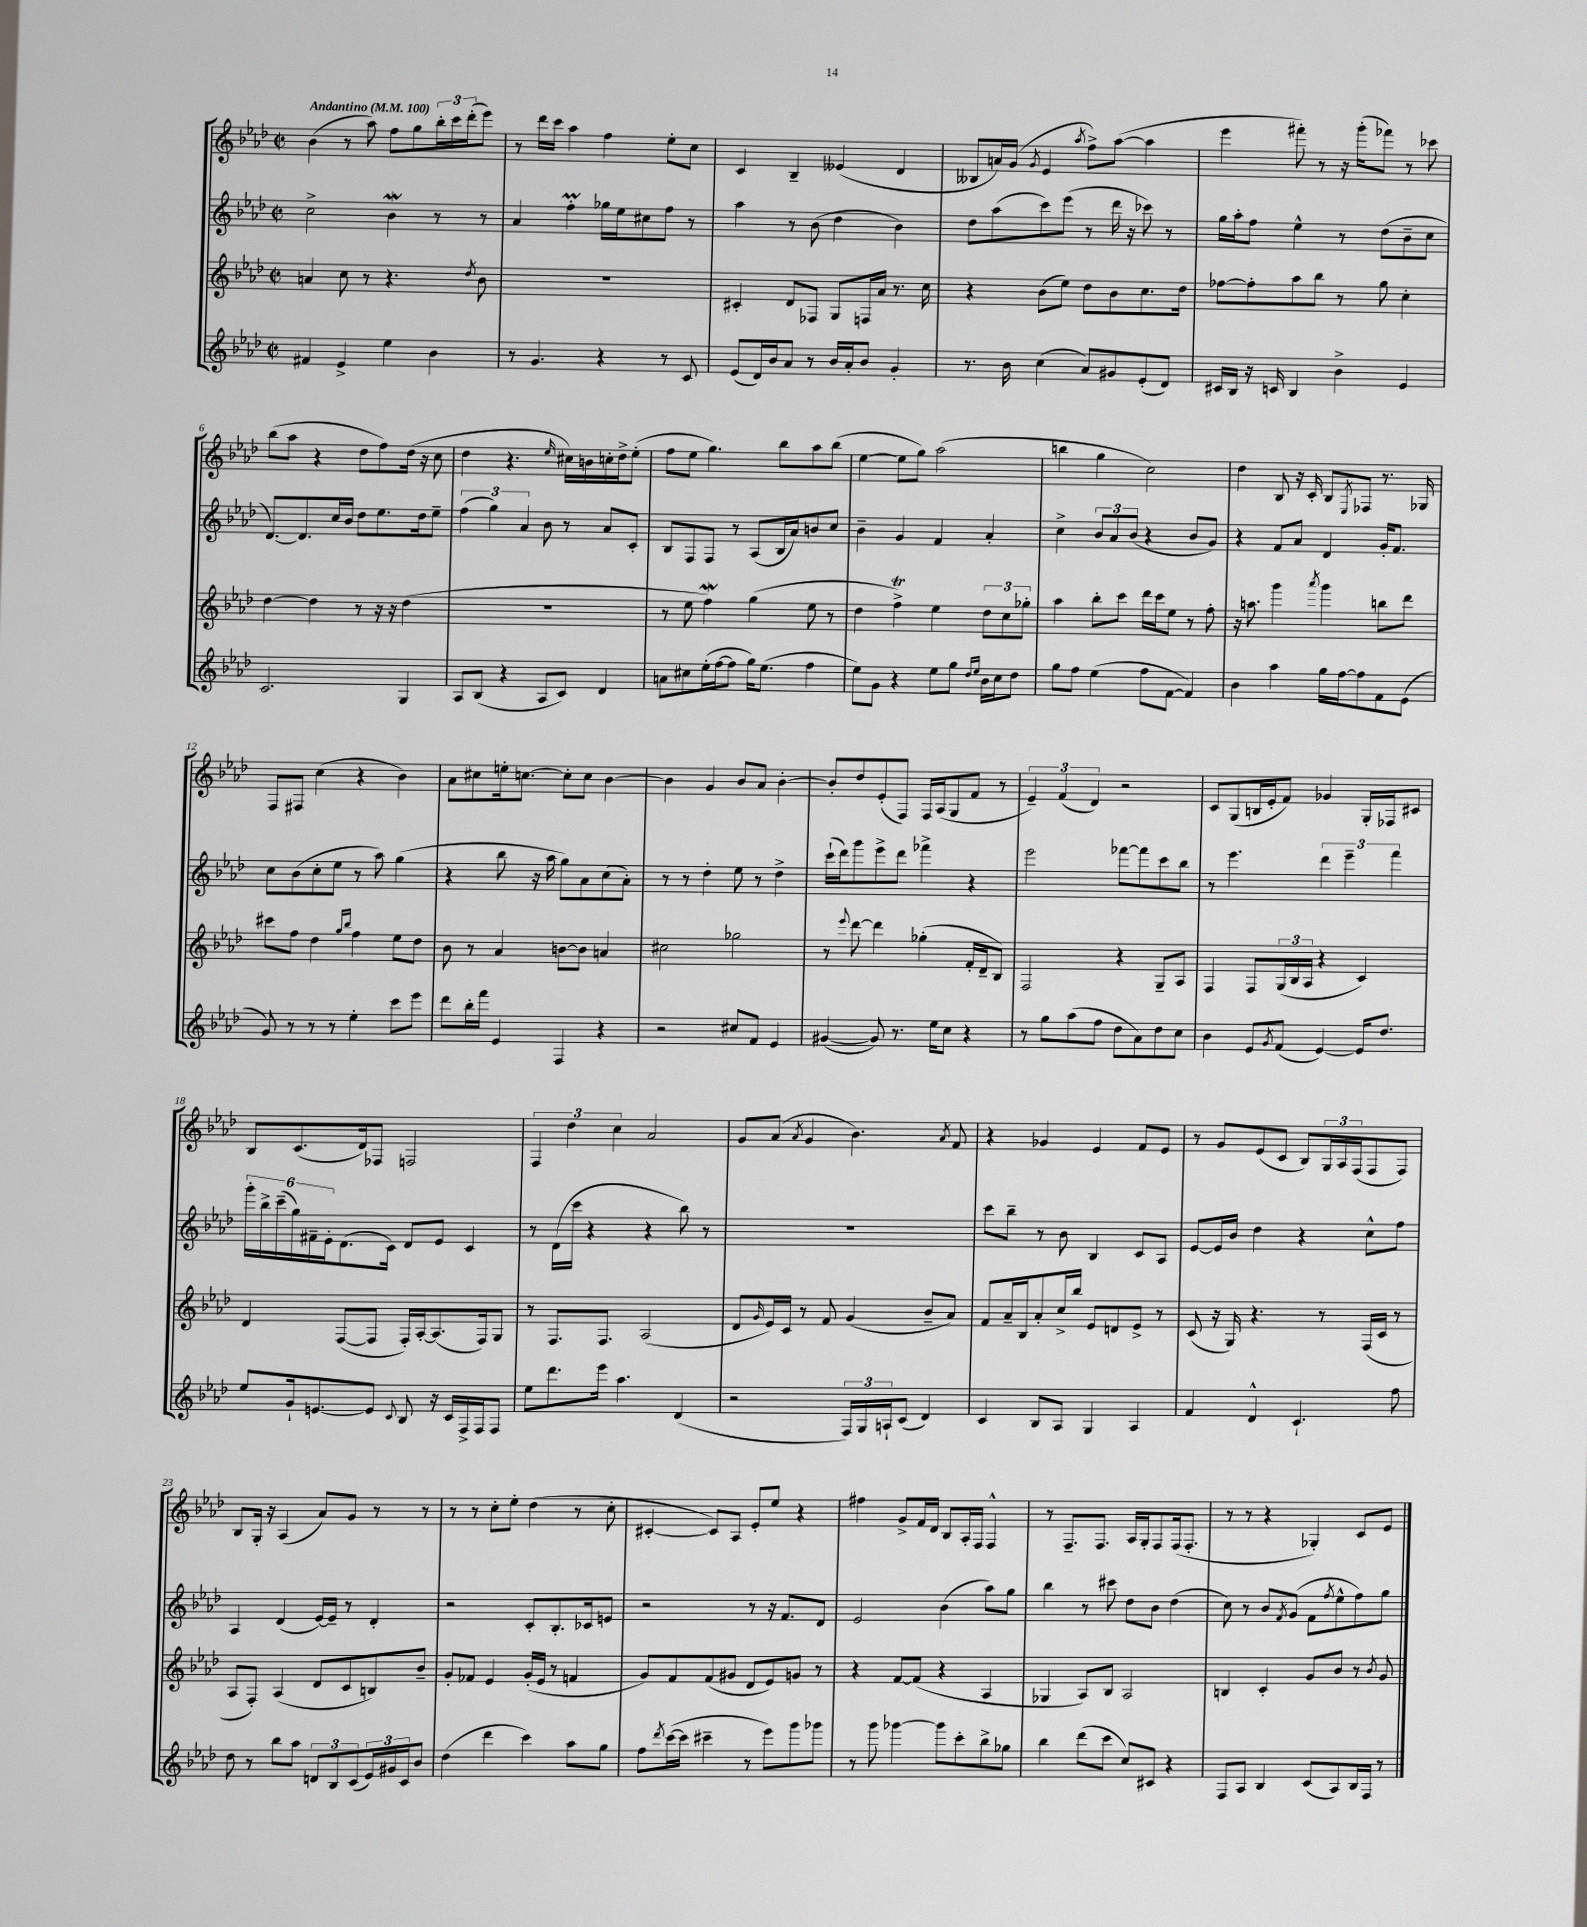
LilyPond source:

<<
\new StaffGroup <<
\new Staff = "s0" {
    \clef treble \key aes \major \defaultTimeSignature \time 2/2 \tempo "Andantino" 4 = 100
    bes'4( r8 aes''8) f''8 g''8 \tuplet 3/2 { bes''16-. c'''16 des'''16-.( } ees'''8) |
    r8 des'''16 c'''16 aes''4 f''4 ees''8-. c''8 |
    c'4 bes4-- eeses'4( des'4 |
    beses8 a'16) g'16( \acciaccatura { g'8 } ees'4 \acciaccatura { aes''8 } f''8->) aes''8~( aes''4 |
    ees'''4 fis'''8-.) r8 r16 g'''16-.( fes'''8) r8 ces'''8 |
    bes''8( aes''8 r4 des''8 f''8) des''16( r16 c''8 |
    des''4 r4. \grace { ees''16 } cis''16) b'16 c''16-. des''16-> ees''8-.( |
    f''8 ees''8 g''4.) bes''8 aes''8 bes''8( |
    ees''4~ ees''8 g''8) aes''2( |
    b''4 g''4 c''2) |
    des''4 bes8 r16 c'16-. bes8 \acciaccatura { ees8 } fes8 r8. ges16 |
    f8 fis8 c''4( r4 bes'4) |
    aes'8 cis''8 e''16-. c''8.~ c''8-. c''8 bes'4~ |
    bes'4 g'4 bes'8 aes'8 bes'4~-. |
    bes'8-. des''8 ees'8-.( f8) f16 aes16( g8 f'8 r8 |
    \tuplet 3/2 { ees'4--) f'4( des'4) } r2 |
    c'8 g8( b16 ees'16-. f'8) ges'4 g16-. fes16 cis'8 |
    bes8 c'8.( des'16) fes8 f2 |
    \tuplet 3/2 { f4 des''4 c''4 } aes'2 |
    g'8 aes'8( \acciaccatura { aes'8 } g'4 bes'4.) \acciaccatura { aes'8 } f'8 |
    r4 ges'4 ees'4 f'8 ees'8 |
    r8 g'8 ees'8( c'8 bes8) \tuplet 3/2 { g16 aes16 f16( } f8 f8) |
    bes8 g16-. r16 aes4( aes'8) g'8 r8 r8 |
    r8 r8 c''8-. ees''8-. des''4( r8 c''8-. |
    cis'4~-. cis'8) aes8 ees'8-. ees''8 r4 |
    fis''4 g'8-> f'16 des'16 bes8 aes16-. f16 f4-^ |
    r8 f8.-- f8. aes16 g16-. f8 f16( f8.-. |
    r8 r8 r4 ges4-.) c'8 ees'8 \bar "|." |
}
\new Staff = "s1" {
    \clef treble \key aes \major \defaultTimeSignature \time 2/2
    c''2-> bes'4\mordent r8 r8 |
    aes'4 f''4-.\prall ges''16 ees''16 cis''8 f''8 r8 |
    aes''4 r8 bes'8( des''4 bes'4) |
    des''8 aes''8( c'''8) ees'''8( r8 des'''16 r16 ces'''8) r8 |
    g''16 aes''16-. f''8 ees''4-^ r8 des''8( bes'8-- c''8 |
    des'8.~) des'8. c''16 bes'16 des''8 ees''8. des''16 ees''8-- |
    \tuplet 3/2 { f''4( g''4) aes'4 } bes'8 r8 aes'8 c'8-. |
    bes8 f8 f8 r8 aes8( bes16 aes'16) b'8 c''8 |
    bes'4-- g'4 f'4 aes'4-. |
    c''4-> \tuplet 3/2 { bes'8 aes'8 bes'8( } r4 bes'8 g'8) |
    r4 f'8 aes'8 des'4 g'16-. f'8. |
    c''8 bes'8( c''8-. ees''8 r8 aes''8) g''4( |
    r4 bes''8 r16 aes''16 g''8) aes'8 c''8( aes'8-.) |
    r8 r8 des''4-. ees''8 r8 des''4-> |
    c'''16-!( des'''16) g'''8 ees'''8-> des'''8 fes'''4-> r4 |
    ees'''2 fes'''8~ fes'''8 c'''8 bes''8 |
    r8 ees'''4. \tuplet 3/2 { des'''4 ees'''4-- f'''4 } |
    \tuplet 6/4 { g'''16-. bes''16-> c'''16--( g''16) fis'16-- ees'16-. } des'8.( c'16) des'8 ees'8 c'4 |
    r8 des'16( c'''16 r4 r4 bes''8) r8 |
    R1 |
    c'''8 bes''8-- r8 bes'8 bes4 c'8 aes8 |
    ees'8~ ees'16 bes'16 des''4 r4 c''8-^ f''8 |
    aes4 des'4( ees'16~) ees'16-- r8 des'4-. |
    r2 c'8-. bes8.-. ces'16 e'8 |
    r2 r8 r16 f'8. des'8 |
    ees'2 bes'4( aes''8) g''8 |
    bes''4 r8 cis'''8 des''8 bes'8 des''4( |
    c''8) r8 bes'8 \acciaccatura { f'8 } g'8( f'8 \acciaccatura { f''8 } ees''8-^ f''8) g''8 \bar "|." |
}
\new Staff = "s2" {
    \clef treble \key aes \major \defaultTimeSignature \time 2/2
    a'4 c''8 r8 r4. \acciaccatura { des''8 } bes'8 |
    R1 |
    cis'4-. des'8 fes8 g8 f16 aes'16 r8. c''16 |
    r4 bes'8( ees''8) des''8 bes'8 c''8. des''16 |
    fes''8~ fes''8-. aes''8 bes''8 r8 g''8 c''4-. |
    des''4~ des''4 r8 r16 r16 des''4( |
    R1 |
    r8 ees''8 f''4\mordent) g''4( ees''8 r8 |
    des''4 f''4->\trill) ees''4 \tuplet 3/2 { des''8 c''8 ges''8-. } |
    aes''4 bes''8-. c'''8 des'''16 c'''16 ees''8 r8 f''8-. |
    r16 a''8. g'''4 \acciaccatura { aes'''8 } g'''4 b''8 des'''8 |
    cis'''8 f''8 des''4 \grace { g''16 bes''16 } f''4 ees''8 des''8 |
    bes'8 r8 aes'4 b'8~ b'8 a'4 |
    cis''2 ges''2 |
    r8 \appoggiatura { ees'''8 } des'''8~ des'''4 ges''4-.( f'16-. des'16-- bes8) |
    f2 r4 g8-- aes8 |
    f4 f8 \tuplet 3/2 { g16( bes16 aes16 } r4 c'4) |
    des'4 f8~( f8 f16-.) aes16~-. aes8.( f16) g8 |
    r8 f8. f8. aes2( |
    des'8 \grace { g'16 } ees'16) c'16 r8 f'8 g'4( bes'8-- aes'8) |
    f'8 aes'16-- bes16 aes'8-. c''16-> bes''16 ees'8 d'8 ees'8-> r8 |
    c'8( r16 g16) r4. r8 f16( c'16 r8 |
    aes8 f8-.) aes4( des'8 c'8 b8) bes'8-- |
    g'8-. fes'8 ees'4 g'16-.( ees'16 r8 f'4 |
    g'8) f'8 f'8( gis'8 des'8 ees'8) g'8 r8 |
    r4 f'8~ f'8( r4 aes4 |
    ges4 aes8) bes8 aes2 |
    b4 c'4-. g'8 bes'8 r8 \acciaccatura { bes'8 } g'8 \bar "|." |
}
\new Staff = "s3" {
    \clef treble \key aes \major \defaultTimeSignature \time 2/2
    fis'4 ees'4-> ees''4 bes'4 |
    r8 g'4. r4 r8 c'8 |
    ees'8( des'16) bes'16 aes'8 r8 bes'16 aes'16-. bes'8 g'4-. |
    r8. bes'16 c''4( aes'8) gis'8 ees'8-.( des'8) |
    cis'16 bes16 r16 c'16 bes4 bes'4-> ees'4 |
    c'2. g4 |
    aes8 bes8( r4 aes8 c'8) des'4 |
    a'8 cis''8 ees''16-.( f''16~ f''8 g''16) ees''8.( f''4 |
    ees''8) g'8 r4 ees''8 g''8 \grace { des''16 ees''16 } bes'16 c''16 des''8 |
    g''8 f''8 ees''4( f''8 f'8~ f'4) |
    bes'4 aes''4 g''16 f''16~ f''8 f'8 ees'8( |
    g'8) r8 r8 r8 ees''4-. c'''8 ees'''8 |
    des'''8 bes''16-. f'''16 ees'4 f4 r4 |
    r2 cis''8 f'8 ees'4 |
    gis'4~( gis'8) r8. ees''16 c''8 r4 |
    r8 g''8 aes''8( f''8 des''8 aes'8) des''8 c''8 |
    bes'4 ees'8 \acciaccatura { g'8 } f'8( ees'4~) ees'16 des''8. |
    ees''8 g'16-! e'8.~ e'8 \appoggiatura { c'8 } bes8 r16 c'16 f16-> f16 f8 |
    ees''8 des'''8. ees'''16 aes''4. des'4( |
    r2 \tuplet 3/2 { f16) g16 a16-! } c'8( des'4) |
    c'4 bes8 aes8 g4 aes4 |
    f'4 des'4-^ c'4.-! f''8 |
    des''8 r8 bes''8 aes''8 \tuplet 3/2 { d'8 bes8 c'8( } \tuplet 3/2 { ees'16) gis'16 c'16 } bes'8 |
    des''4( des'''4 c'''4) aes''8 g''8 |
    f''8 \acciaccatura { des'''8 } c'''16~( c'''16 cis'''4-- r8 ees'''8) g'''8 ges'''8 |
    r8 g'''8 ges'''4~ ges'''8 c'''8-. bes''8-> ges''8 |
    bes''4 des'''8( c'''8 c''8) cis'8 r4 |
    f8 aes8 bes4 c'8( aes8) bes16 f16 r8 \bar "|." |
}
>>
>>
